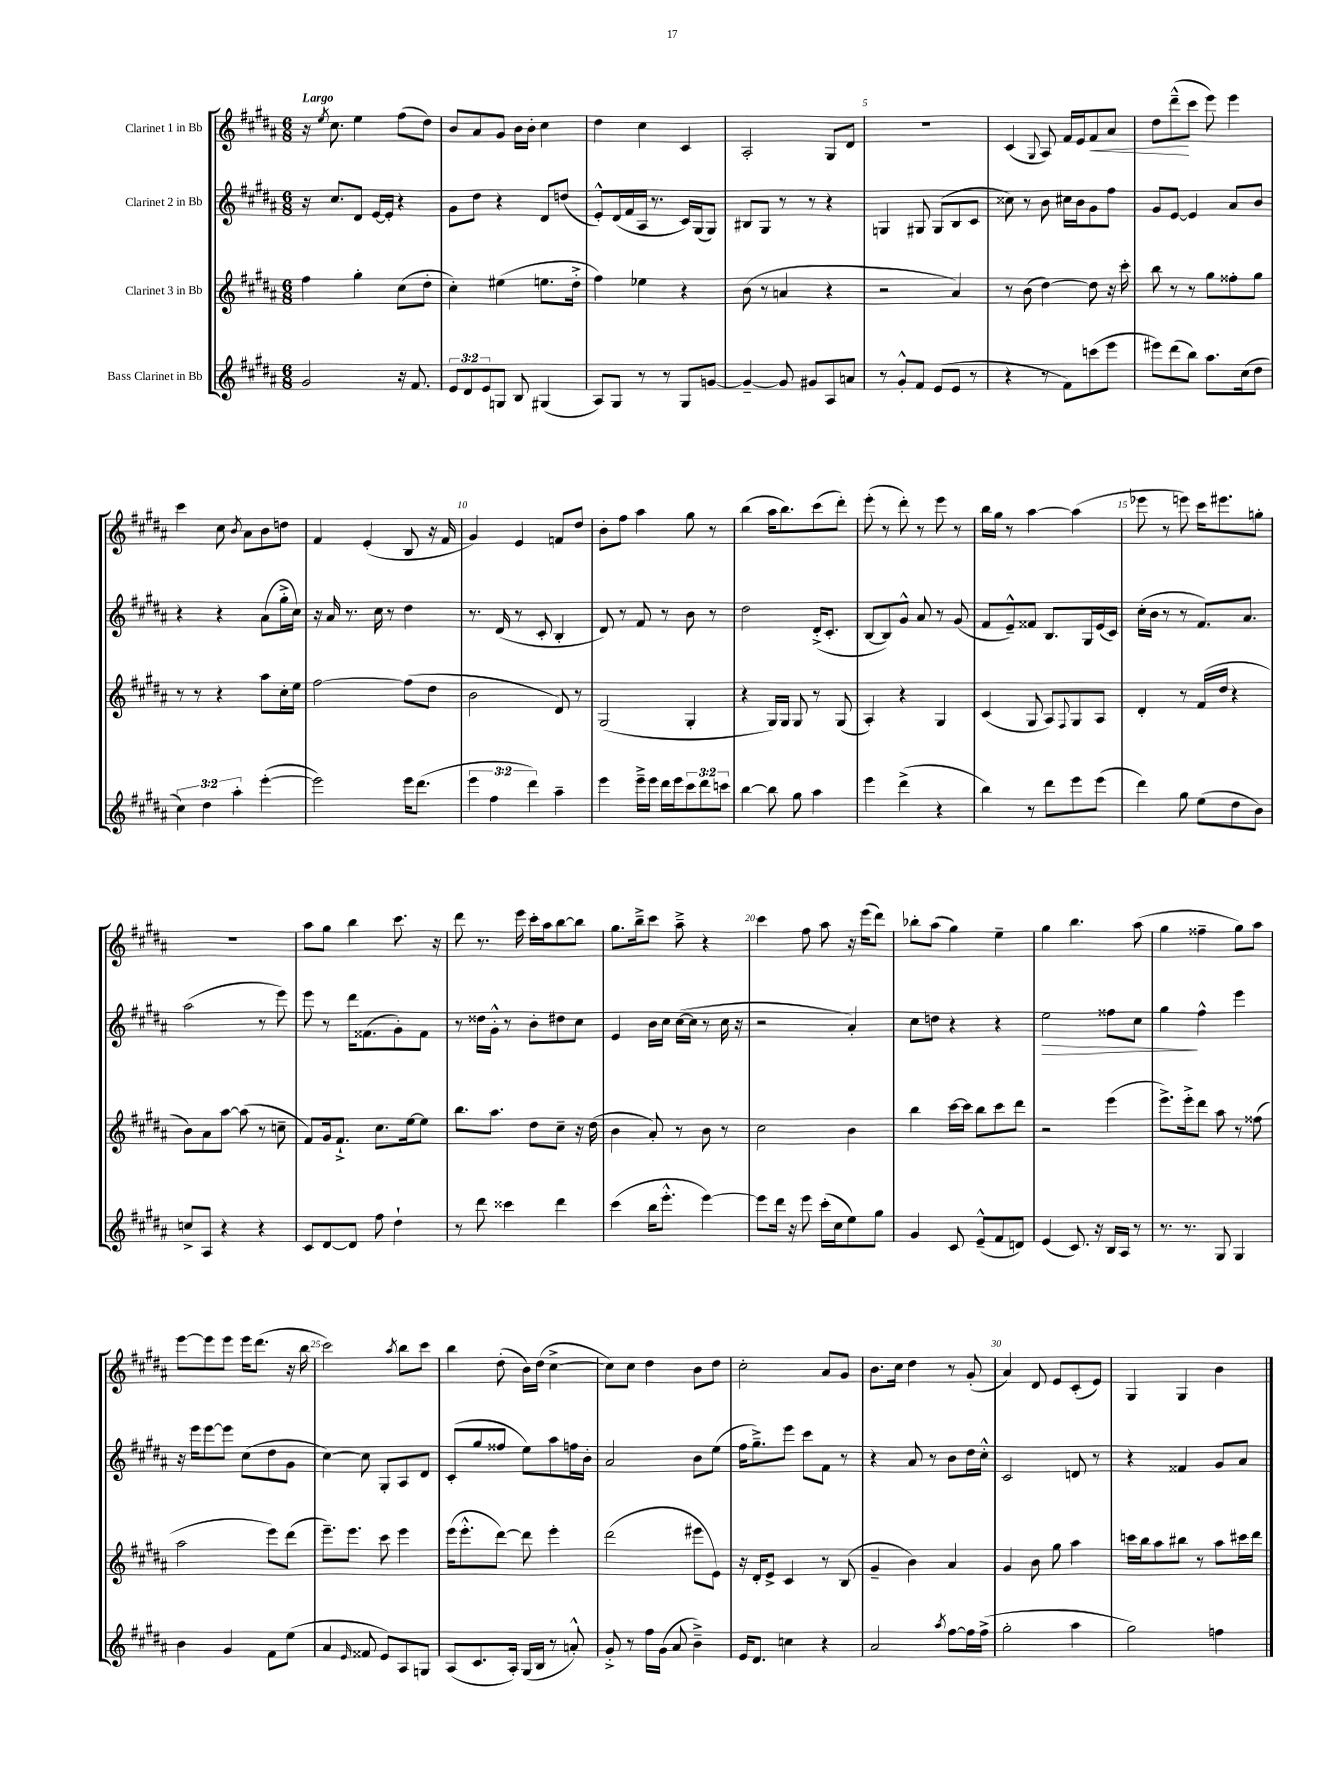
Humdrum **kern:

**kern	**kern	**kern	**dynam	**kern	**dynam
*part4	*part3	*part2	*part2	*part1	*part1
*staff4	*staff3	*staff2	*staff2	*staff1	*staff1
*I"Bass Clarinet in Bb	*I"Clarinet 3 in Bb	*I"Clarinet 2 in Bb	*	*I"Clarinet 1 in Bb	*
*clefG2	*clefG2	*clefG2	*	*clefG2	*
*k[f#c#g#d#a#]	*k[f#c#g#d#a#]	*k[f#c#g#d#a#]	*	*k[f#c#g#d#a#]	*
*M6/8	*M6/8	*M6/8	*	*M6/8	*
=1	=1	=1	=1	=1	=1
!	!	!	!	!LO:TX:a:B:t=Largo	!
2g#/	4ff#\	16r	.	16r	.
.	.	.	.	8qee/	.
.	.	8.cc#/L	.	8.cc#\	.
.	4gg#'\	8d#/J	.	4ee\	.
.	.	[16e/LL	.	.	.
.	.	16e'/JJ]	.	.	.
16r	(8cc#\L	4r	.	(8ff#\L	.
8.f#/	.	.	.	.	.
.	8dd#'\J	.	.	8dd#\J)	.
=2	=2	=2	=2	=2	=2
12e/L	4cc#'\)	8g#\L	.	8b/L	.
12d#/	.	.	.	.	.
.	.	8dd#\J	.	8a#/	.
12e/	.	.	.	.	.
8Gn/J	(4ee#X\	4r	.	8g#/J	.
8B/	.	.	.	16b\LL	.
.	.	.	.	16b'\JJ	.
(4G#X/	8.een\L	8d#/L	.	4cc#\	.
.	.	(8ddn/J	.	.	.
.	16dd#'^\Jk	.	.	.	.
=3	=3	=3	=3	=3	=3
8A#/L)	4ff#\)	8e'^^/L)	.	4dd#\	.
8G#/J	.	(16d#/L	.	.	.
.	.	16f#/	.	.	.
8r	4ee-X\	16A#/JJ	.	4cc#\	.
.	.	8.r	.	.	.
8r	.	.	.	.	.
8G#/L	4r	16c#/LL)	.	4c#/	.
.	.	(16G#/J	.	.	.
[8gn/J	.	8G#/J)	.	.	.
=4	=4	=4	=4	=4	=4
4g~/_	(8b\	8B#X/L	.	2A#'/	.
.	8r	8G#/J	.	.	.
8g/]	4an/	8r	.	.	.
8g#X/L	.	8r	.	.	.
8A#/	4r	4r	.	8G#/L	.
8an/J	.	.	.	8d#/J	.
=5	=5	=5	=5	=5	=5
8r	2r	4Gn/	.	2.r	.
8g#'^^/L	.	.	.	.	.
8f#/J	.	8G#X/	.	.	.
(8e/L	.	(8G#/L	.	.	.
8e/J	4a#/)	8B/	.	.	.
8r	.	8c#/J	.	.	.
=6	=6	=6	=6	=6	=6
4r	8r	8cc##X\)	.	(4c#/	.
.	(8b\	8r	.	.	.
.	.	.	.	8qqG#/	.
8r	[4dd#\)	8b\	.	8A#/)	.
8f#\L)	.	16cc#X\LL	.	16f#/LL	.
.	.	16b\J	.	16e/J	.
!	!	!	!	!	!LO:HP:b
(8cccn\	8dd#\]	8g#\	.	8f#/	<
8eee\J	16r	8ff#\J	.	8a#/J	.
.	16ccc#'\	.	.	.	.
=7	=7	=7	=7	=7	=7
8eee#X\L)	8bb\	8g#/L	.	8dd#\L	.
(8ddd#\	8r	[8e/J	.	(8ddd#~^^\	.
8bb\J)	8r	4e/]	.	8ccc#\J	[
8.aa#\L	8gg#\L	.	.	8eee\)	.
.	8ff##X'\	8a#/L	.	4eee\	.
(16cc#\k	.	.	.	.	.
8dd#\J	8gg#\J	8b/J	.	.	.
!!LO:LB:g=z
=8	=8	=8	=8	=8	=8
6cc#\)	8r	4r	.	4ccc#\	.
.	8r	.	.	.	.
6dd#\	.	.	.	.	.
.	4r	4r	.	8cc#\	.
6aa#'\	.	.	.	.	.
.	.	.	.	8qb/	.
.	.	.	.	8a#\L	.
([4eee'\	8aa#\L	(8a#\L	.	8b\	.
.	16cc#'\L	16gg#'^\L	.	8ddn\J	.
.	16ee\JJ	16cc#\JJ)	.	.	.
=9	=9	=9	=9	=9	=9
2eee\])	[2ff#\	16r	.	4f#/	.
.	.	16a#/	.	.	.
.	.	8.r	.	.	.
.	.	.	.	(4e'/	.
.	.	16cc#\	.	.	.
.	.	8r	.	.	.
16eee\KL	(8ff#\L]	4dd#\	.	8B/	.
(8.ddd#\J	.	.	.	.	.
.	8dd#\J	.	.	16r	.
.	.	.	.	16f#/	.
=10	=10	=10	=10	=10	=10
6eee\	2b\	8.r	.	4g#/)	.
6ff#\	.	.	.	.	.
.	.	(16d#/	.	.	.
.	.	8r	.	4e/	.
6ddd#\)	.	.	.	.	.
.	.	8c#'/	.	.	.
4aa#~\	8d#/)	4B'/	.	8fn/L	.
.	8r	.	.	8dd#/J	.
=11	=11	=11	=11	=11	=11
4eee\	(2G#/	8d#/)	.	8b'\L	.
.	.	8r	.	8ff#\J	.
16eee~^\LL	.	8f#/	.	4aa#\	.
16eee\JJ	.	.	.	.	.
16ddd#\LL	.	8r	.	.	.
16eee\J	.	.	.	.	.
12ccc#\	4G#'/	8b\	.	8gg#\	.
12ddd#\	.	.	.	.	.
.	.	8r	.	8r	.
12cccn\J	.	.	.	.	.
=12	=12	=12	=12	=12	=12
[4bb\	4r	2dd#\	.	(4bb\	.
8bb\]	16G#/LL)	.	.	16aa#\KL	.
.	16G#/JJ	.	.	8.bb\)	.
8gg#\	8G#/	.	.	.	.
4aa#\	8r	(16d#'^/KL	.	(8ccc#\	.
.	.	8.c#'/J	.	.	.
.	(8G#/	.	.	8ddd#'\J)	.
=13	=13	=13	=13	=13	=13
4eee\	4A#'/)	[8B/L	.	(8eee'\	.
.	.	8B/])	.	8r	.
(4ddd#^\	4r	8g#^^/J	.	8ddd#'\)	.
.	.	8a#/	.	8r	.
4r	4G#/	8r	.	8eee\	.
.	.	(8g#/	.	8r	.
=14	=14	=14	=14	=14	=14
4bb\)	(4c#/	8f#/L	.	16bb\LL	.
.	.	.	.	16gg#\JJ	.
.	.	8e~^^/)	.	8r	.
8r	8G#/	8f##X/J	.	[4aa#\	.
8ddd#\L	8A#/L)	8.B/L	.	.	.
.	8qqF#/	.	.	.	.
8eee\	8G#/	.	.	(4aa#\]	.
.	.	16G#/L	.	.	.
(8eee\J	8A#/J	(16e/	.	.	.
.	.	16c#/JJ)	.	.	.
=15	=15	=15	=15	=15	=15
4ddd#\)	4d#'/	(16cc#'\LL	.	8eee-X\	.
.	.	16b\JJ	.	.	.
.	.	8r	.	8r	.
8gg#\	8r	8r	.	8eeen\)	.
(8ee\L	(16f#/LL	8.f#/L)	.	16ccc#\KL	.
.	16dd#/JJ	.	.	8.eee#X\	.
8dd#\	4r	.	.	.	.
.	.	8.a#/J	.	.	.
8b\J)	.	.	.	8ggn'\J	.
!!LO:LB:g=z
=16	=16	=16	=16	=16	=16
8ccn^/L	8b\L)	(2aa#\	.	2.r	.
8A#/J	8a#\	.	.	.	.
4r	[8aa#\J	.	.	.	.
.	(8aa#\]	.	.	.	.
4r	8r	8r	.	.	.
.	8ccn~\	8eee\)	.	.	.
=17	=17	=17	=17	=17	=17
8c#/L	8f#/L)	8eee\	.	8aa#\L	.
[8d#/	16g#/k	8r	.	8gg#\J	.
.	8.f#`^/J	.	.	.	.
8d#/J]	.	16ddd#\KL	.	4bb\	.
.	.	(8.f##X\	.	.	.
8ff#\	8.cc#\L	.	.	.	.
4dd#`\	.	8g#'\)	.	8.ccc#\	.
.	[16ee\k	.	.	.	.
.	8ee\J]	8f##\J	.	.	.
.	.	.	.	16r	.
=18	=18	=18	=18	=18	=18
8r	8.bb\L	8r	.	8ddd#\	.
8ddd#\	.	16dd##X\LL	.	8.r	.
.	8.aa#\J	16g#'^^\JJ	.	.	.
4ccc##X\	.	8r	.	.	.
.	.	.	.	16eee\	.
.	8dd#\L	8b'\L	.	16ccc#'\LL	.
.	.	.	.	16aa#\J	.
4ddd#\	8cc#~\J	8dd#X\	.	[8bb\	.
.	16r	8cc#\J	.	8bb\J]	.
.	(16dd#\	.	.	.	.
=19	=19	=19	=19	=19	=19
(4ccc#\	4b\	4e/	.	8.gg#\L	.
.	.	.	.	16bb~^\k	.
16bb\KL	8a#'/)	16b\LL	.	8ccc#\J	.
8.eee'^^\J	.	16cc#\JJ	.	.	.
.	8r	([16cc#\LL	.	8aa#~^\	.
.	.	16cc#\JJ]	.	.	.
[4eee\)	8b\	8r	.	4r	.
.	8r	16cc#\	.	.	.
.	.	16r	.	.	.
=20	=20	=20	=20	=20	=20
8eee\L]	2cc#\	2r	.	4ccc#\	.
16ddd#\Jk	.	.	.	.	.
16r	.	.	.	.	.
8eee\	.	.	.	8ff#\	.
(16ccc#'\LL	.	.	.	8aa#\	.
16cc#\J	.	.	.	.	.
8ee\)	4b\	4a#'/)	.	16r	.
.	.	.	.	(16eee\KL	.
8gg#\J	.	.	.	8ddd#\J)	.
=21	=21	=21	=21	=21	=21
4g#/	4bb\	8cc#\L	.	8bb-X'\L	.
.	.	8ddn\J	.	(8aa#\J	.
8c#/	[16ccc#\LL	4r	.	4gg#\)	.
.	16ccc#\JJ]	.	.	.	.
(8e~^^/L	8bb\L	.	.	.	.
8f#/	8ccc#\	4r	.	4ee~\	.
8dn/J)	8ddd#\J	.	.	.	.
=22	=22	=22	=22	=22	=22
!	!	!	!LO:HP:b	!	!
(4e/	2r	2ee\	>	4gg#\	.
8.c#/)	.	.	.	4.bb\	.
16r	.	.	.	.	.
16B/LL	(4eee\	8ff##X\L	.	.	.
16A#/JJ	.	.	.	.	.
8r	.	8cc#\J	.	(8aa#\	.
=23	=23	=23	=23	=23	=23
8.r	8.eee^\L)	4gg#\	.	4gg#\	.
8.r	16eee'^\k	.	.	.	.
.	8ddd#\J	4ff#^^\	]	4ff##X~\	.
8G#/	8aa#\	.	.	.	.
4G#/	8r	4eee\	.	8gg#\L)	.
.	(8ff##X\	.	.	8aa#\J	.
!!LO:LB:g=z
=24	=24	=24	=24	=24	=24
4b\	2aa#\	16r	.	[8eee\L	.
.	.	16eee\KL	.	.	.
.	.	[8eee\	.	8eee\]	.
4g#/	.	8eee\J]	.	8eee\J	.
.	.	(8cc#\L	.	16eee\KL	.
.	.	.	.	(8.ddd#\J	.
8f#\L	8eee\L)	8dd#\	.	.	.
(8ee\J	(8ddd#\J	8g#\J	.	16r	.
.	.	.	.	16bb\	.
=25	=25	=25	=25	=25	=25
4a#/	8.eee~\L)	[4cc#\)	.	2ccc#\)	.
.	8.eee\J	.	.	.	.
16qqe/	.	.	.	.	.
8f##X/	.	8cc#\]	.	.	.
8e/L)	8ccc#\	8G#'/L	.	.	.
.	.	.	.	8qaa#/	.
8A#/	4eee\	8A#/	.	8bb\L	.
8Gn/J	.	8d#/J	.	8ccc#\J	.
=26	=26	=26	=26	=26	=26
(8A#/L	(16eee\KL	(8c#'/L	.	4bb\	.
.	8.eee'^^\	.	.	.	.
8.c#/	.	8gg#/	.	.	.
.	[8ddd#\J)	8ff##X/J	.	(8dd#'\	.
16A#'/Jk)	.	.	.	.	.
(16G#/LL	8ddd#\]	8ee\L)	.	16b\LL)	.
16B/JJ	.	.	.	(16dd#\JJ	.
8r	4eee'\	8aa#\	.	[4cc#^\	.
8an'^^/)	.	16ffn\L	.	.	.
.	.	16b'\JJ	.	.	.
=27	=27	=27	=27	=27	=27
8g#'^/	(2ddd#\	2a#/	.	8cc#\L])	.
8r	.	.	.	8cc#\J	.
16ff#\LL	.	.	.	4dd#\	.
(16g#\JJ	.	.	.	.	.
8a#/	.	.	.	.	.
4b~^\)	8eee#X\L	8b\L	.	8b\L	.
.	8e\J)	(8ee\J	.	8dd#\J	.
=28	=28	=28	=28	=28	=28
16e/KL	16r	16ff#\KL	.	2cc#'\	.
8.d#/J	16d#'/KL	8.gg#~^\)	.	.	.
.	8e^/J	.	.	.	.
4ccn\	4c#/	8eee\J	.	.	.
.	.	8ccc#\L	.	.	.
4r	8r	8f#\J	.	8a#/L	.
.	(8B/	8r	.	8g#/J	.
=29	=29	=29	=29	=29	=29
2a#/	4g#~/	4r	.	8.b\L	.
.	.	.	.	16cc#\Jk	.
.	4b\)	8a#/	.	4dd#\	.
.	.	8r	.	.	.
8qaa#/	.	.	.	.	.
[8ff#\L	4a#/	8b\L	.	8r	.
16ff#\L]	.	16dd#\L	.	(8g#'/	.
(16ff#^\JJ	.	16cc#'^^\JJ	.	.	.
=30	=30	=30	=30	=30	=30
2gg#'\	4g#/	2c#/	.	4a#/)	.
.	8b\	.	.	8d#/	.
.	8gg#\	.	.	8e/L	.
4aa#\	4aa#\	8dn/	.	(8c#'/	.
.	.	8r	.	8e/J)	.
=31	=31	=31	=31	=31	=31
2gg#\)	16cccn\LL	4r	.	4G#/	.
.	16bb\J	.	.	.	.
.	8aa#\	.	.	.	.
.	8bb#X\J	4f##X/	.	4G#/	.
.	8r	.	.	.	.
4ffn\	8aa#\L	8g#/L	.	4b\	.
.	16ccc#X\L	8a#/J	.	.	.
.	16ddd#\JJ	.	.	.	.
==	==	==	==	==	==
*-	*-	*-	*-	*-	*-
